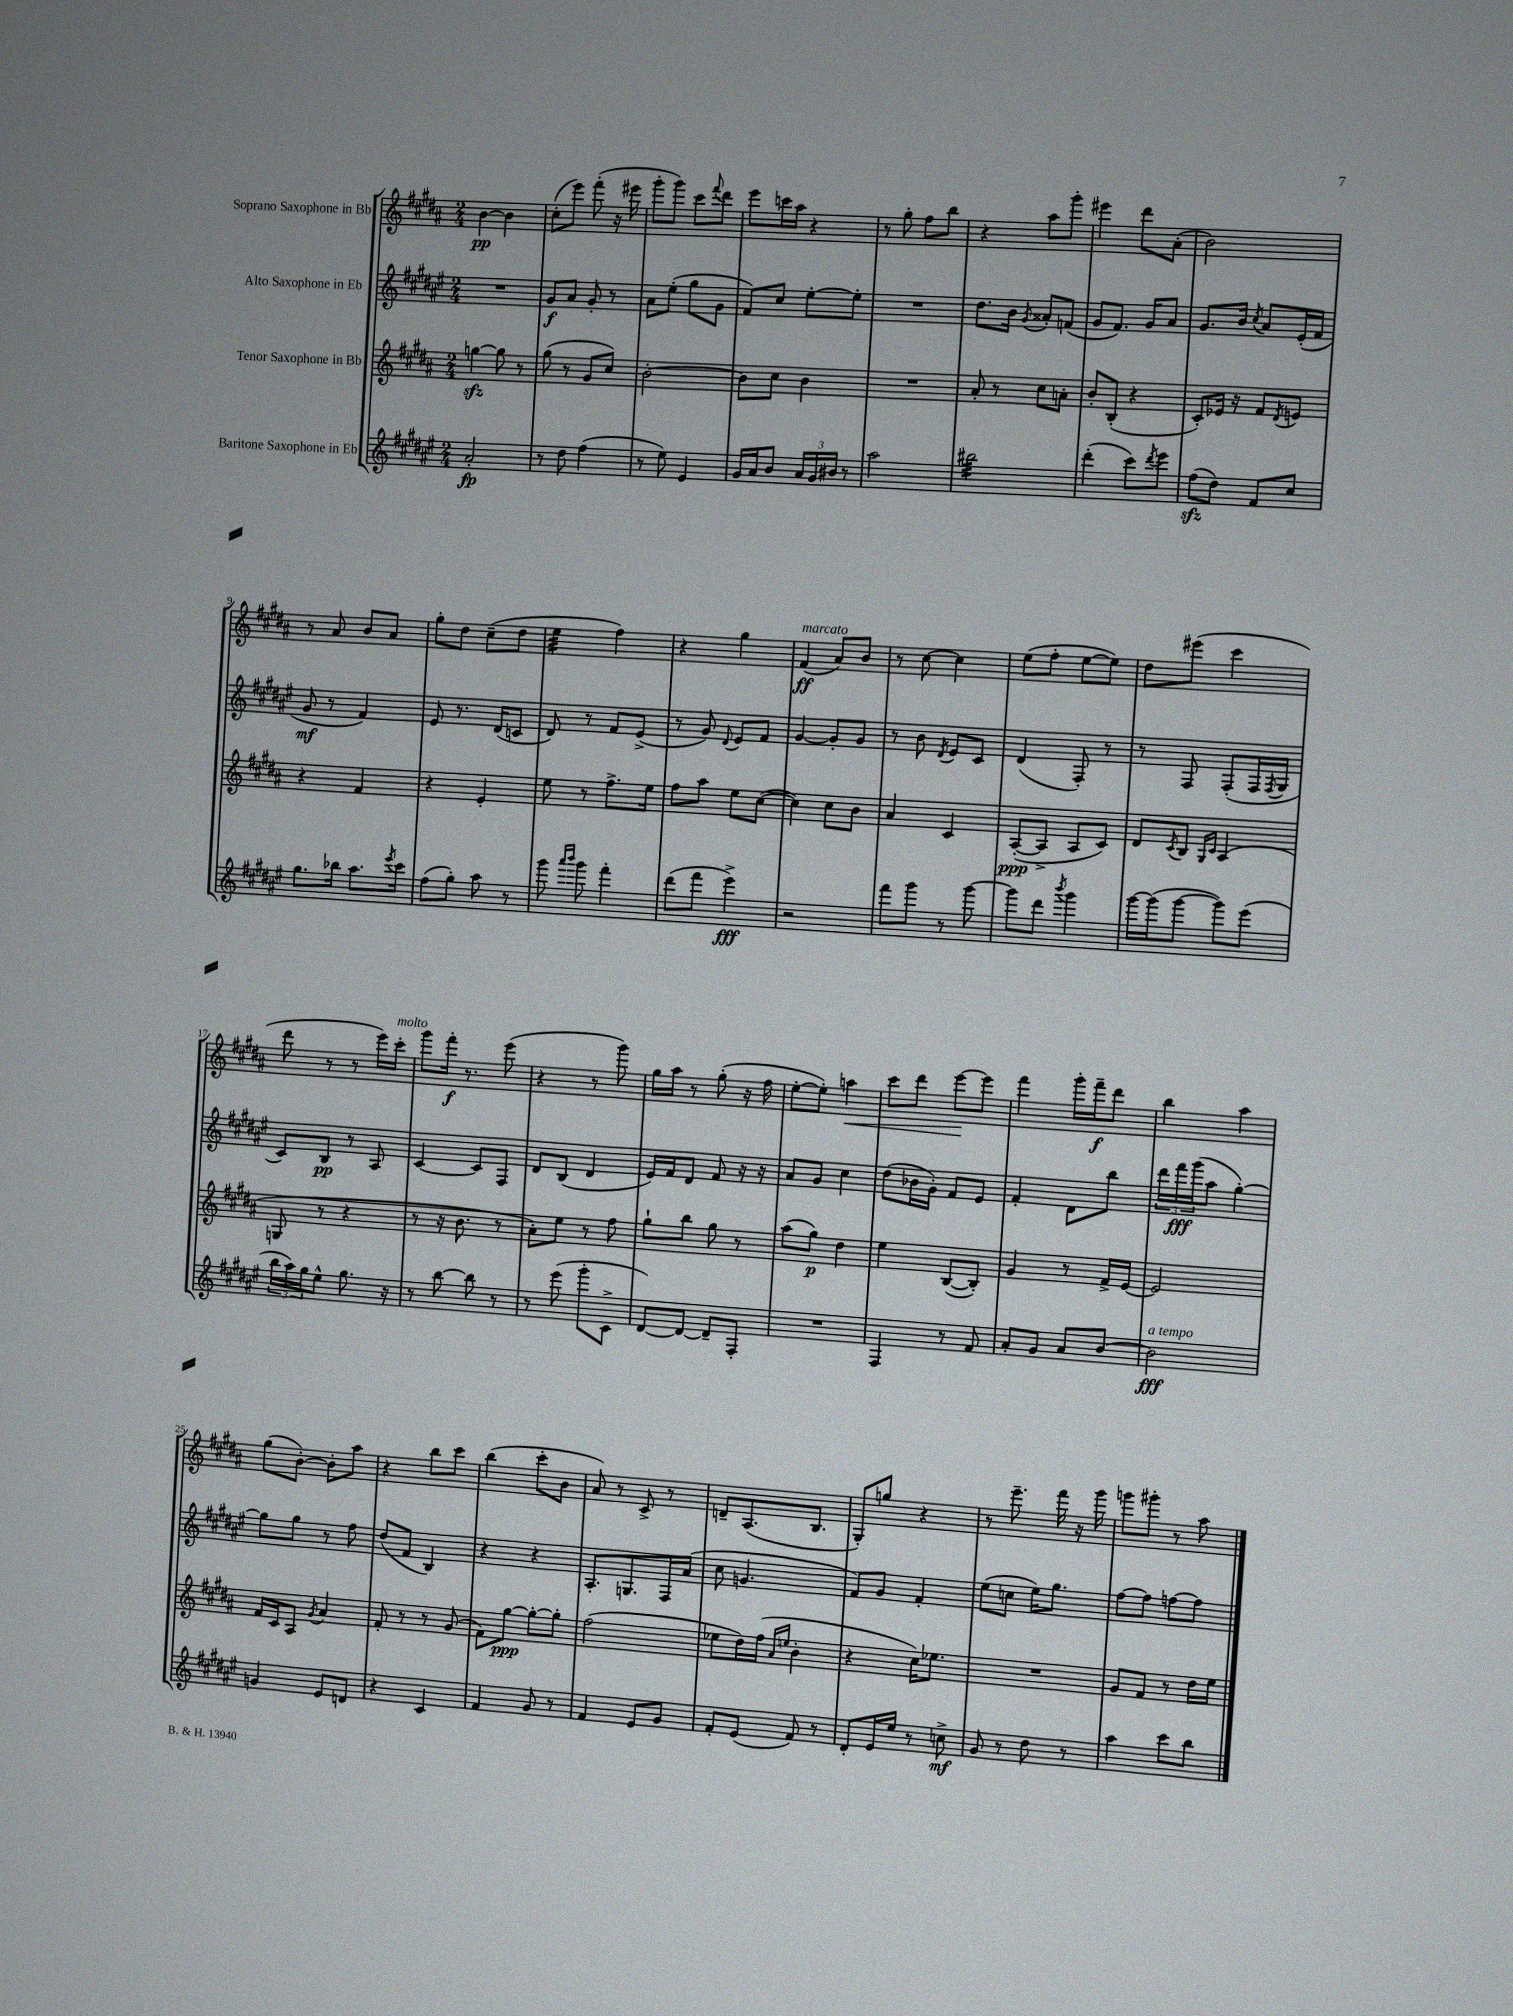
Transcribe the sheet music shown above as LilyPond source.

<<
\new StaffGroup <<
\new Staff = "s0" \with { instrumentName = "Soprano Saxophone in Bb" } {
    \clef treble \key b \major \numericTimeSignature \time 2/4
    b'4~\pp b'4 |
    cis''8-.( e'''8) fis'''8-.( r16 eis'''16 |
    gis'''8-. gis'''8) cis'''8 \appoggiatura { fis'''8 } dis'''8 |
    e'''8 c'''16 ais''16 r4 |
    r8 gis''8-. fis''8 b''8 |
    r4 ais''8 gis'''8-. |
    eis'''4 dis'''8 ais'8-.( |
    b'2) |
    r8 ais'8 b'8 ais'8 |
    gis''8-. dis''8 cis''8--( dis''8 |
    e''4:32 fis''4) |
    r4 gis''4 |
    fis'4\ff^\markup { \italic "marcato" }( ais'8) b'8 |
    r8 cis''8~ cis''4 |
    e''8( fis''8-. e''8~ e''8) |
    dis''8 eis'''8( cis'''4 |
    dis'''8 r8 r8 e'''16) cis'''16-.^\markup { \italic "molto" } |
    gis'''8 fis'''16-.\f r8. e'''8( |
    r4 r8 gis'''8) |
    gis''16 ais''16 r8 gis''8-.( r16 fis''16 |
    e''8~-. e''8-.) a''4\< |
    cis'''8 dis'''8 e'''8~\! e'''8 |
    fis'''4 gis'''16-. fis'''16--\f dis'''8 |
    b''4 ais''4 |
    gis''8( b'8~-.) b'8-. ais''8 |
    r4 b''8 cis'''8 |
    b''4( cis'''8-. b'8 |
    ais'8) r8 cis'8-> r8 |
    d'8-- ais8.( b8. |
    gis8-.) g''8 r4 |
    r8 e'''8.-- fis'''16 r16 gis'''16 |
    g'''8 gis'''8-. r8 ais''8 \bar "|." |
}
\new Staff = "s1" \with { instrumentName = "Alto Saxophone in Eb" } {
    \clef treble \key fis \major \numericTimeSignature \time 2/4
    R2 |
    gis'8\f ais'8 gis'8-. r8 |
    ais'8 eis''8-.( gis''8 gis'8 |
    fis'8) cis''8 eis''8~-. eis''8-. |
    R2 |
    dis''8. b'16 \acciaccatura { gis'8 } aisis'8-. f'8( |
    gis'8 fis'8.) gis'16 ais'8 |
    gis'8. b'16 \acciaccatura { cis''8 } ais'8 eis'16-.( fis'16 |
    gis'8\mf r8 fis'4) |
    eis'8 r8. dis'16( c'8 |
    dis'8) r8 fis'8 eis'8->( |
    r8 gis'8) \appoggiatura { dis'8 } eis'8 fis'8 |
    gis'4~ gis'8-. gis'8 |
    r8 b'8 \acciaccatura { dis'8 } eis'8 cis'8 |
    dis'4( fis8-.) r8 |
    r8 fis8 fis8-.( fis16 \acciaccatura { fis8 } gis16 |
    cis'8) b8\pp r8 ais8 |
    cis'4~ cis'8 fis8 |
    dis'8 b8( dis'4 |
    eis'16) fis'16 dis'8 fis'8 r16 r16 |
    ais'8 gis'8 cis''4 |
    dis''8( bes'16 gis'16-.) fis'8 eis'8 |
    fis'4-. dis'8 b''8 |
    \tuplet 3/2 { dis'''16 fis'''16\fff gis'''16( } ais''8 gis''4~-.) |
    gis''8 gis''8 r8 fis''8 |
    dis''8( fis'8 b4) |
    r4 r4 |
    ais8.-. g8. fis16 ais'16( |
    cis''8 g'4. |
    fis'8) gis'8 fis'4-. |
    eis''8( c''8 eis''16) gis''8. |
    fis''8~ fis''8 f''8~ f''8 \bar "|." |
}
\new Staff = "s2" \with { instrumentName = "Tenor Saxophone in Bb" } {
    \clef treble \key b \major \numericTimeSignature \time 2/4
    g''4~\sfz g''8 r8 |
    gis''8( r8 gis'8 cis''8) |
    b'2~-. |
    b'8 cis''8 b'4 |
    R2 |
    ais'8-. r8 cis''8 a'8-. |
    b'8-. b8-.( r4 |
    cis'8-.) ees'16 r16 fis'8 \acciaccatura { dis'8 } e'8 |
    r4 fis'4 |
    r4 e'4-. |
    e''8 r8 fis''8.-> e''16 |
    fis''8 ais''8 e''8 cis''8~( |
    cis''4) cis''8 b'8 |
    ais'4 cis'4 |
    ais8~-.\ppp( ais8-> ais8 cis'8) |
    dis'8 \acciaccatura { cis'8 } b8 \grace { gis16 cis'16 } ais4( |
    g8 r8 r4 |
    r8 r16 b'8. r8 |
    ais'8-.) e''8 r8 fis''8 |
    gis''8-! b''8 gis''8 r8 |
    ais''8( gis''8\p) dis''4 |
    e''4 b8~( b8-.) |
    gis'4 r8 fis'16-> e'16~ |
    e'2 |
    fis'16 cis'16 ais8 \acciaccatura { gis'8 } ais'4 |
    fis'8-. r8 r8 gis'8( |
    fis'8) gis''8~\ppp gis''8~-. gis''8-. |
    fis''2( |
    ees''8 dis''16) fis''16( \grace { ais'16 e''16 } b'4-. |
    r4 cis''16) ees''8. |
    R2 |
    gis'8 fis'8 r8 dis''16 e''16 \bar "|." |
}
\new Staff = "s3" \with { instrumentName = "Baritone Saxophone in Eb" } {
    \clef treble \key fis \major \numericTimeSignature \time 2/4
    ais'2-.\fp |
    r8 dis''8 fis''4( |
    r8 eis''8) eis'4 |
    gis'16 ais'16 b'8 \tuplet 3/2 { ais'16 gis'16 bis'16 } r8 |
    ais''2 |
    bis''2:32 |
    dis'''4-.( cis'''8) \acciaccatura { dis'''8 } eis'''8 |
    fis''8\sfz( dis''8) fis'8 cis''8 |
    gis''8. bes''16 ais''8. \acciaccatura { eis'''8 } cis'''16 |
    fis''8( gis''8-.) ais''8 r8 |
    gis'''8 \grace { ais'''16 b'''16 } gis'''8 fis'''4-. |
    dis'''8( fis'''8 eis'''4->\fff) |
    r2 |
    fis'''8 gis'''8 r8 gis'''8~ |
    gis'''8 dis'''8 \acciaccatura { b'''8 } gis'''4 |
    gis'''16~ gis'''16( gis'''8~ gis'''8) eis'''8( |
    \tuplet 3/2 { b''16 ais''16) gis''16 } eis''8-^ gis''8. r16 |
    r8 b''8~ b''8 r8 |
    r8 eis'''8( gis'''8-. cis'8-> |
    dis'8~) dis'8~ dis'8-- fis8-. |
    R2 |
    fis4 r8 fis'8 |
    ais'8-. gis'8 ais'8 b'8~ |
    b'2\fff^\markup { \italic "a tempo" } |
    g'4 eis'8 d'8 |
    r4 cis'4 |
    fis'4 gis'8 r8 |
    fis'4 eis'8 gis'8 |
    fis'8-. eis'8( fis'8) r8 |
    dis'8-. eis'16 eis''16 r8 c''8->\mf |
    gis'8 r8 dis''8 r8 |
    ais''4 cis'''8 b''8 \bar "|." |
}
>>
>>
